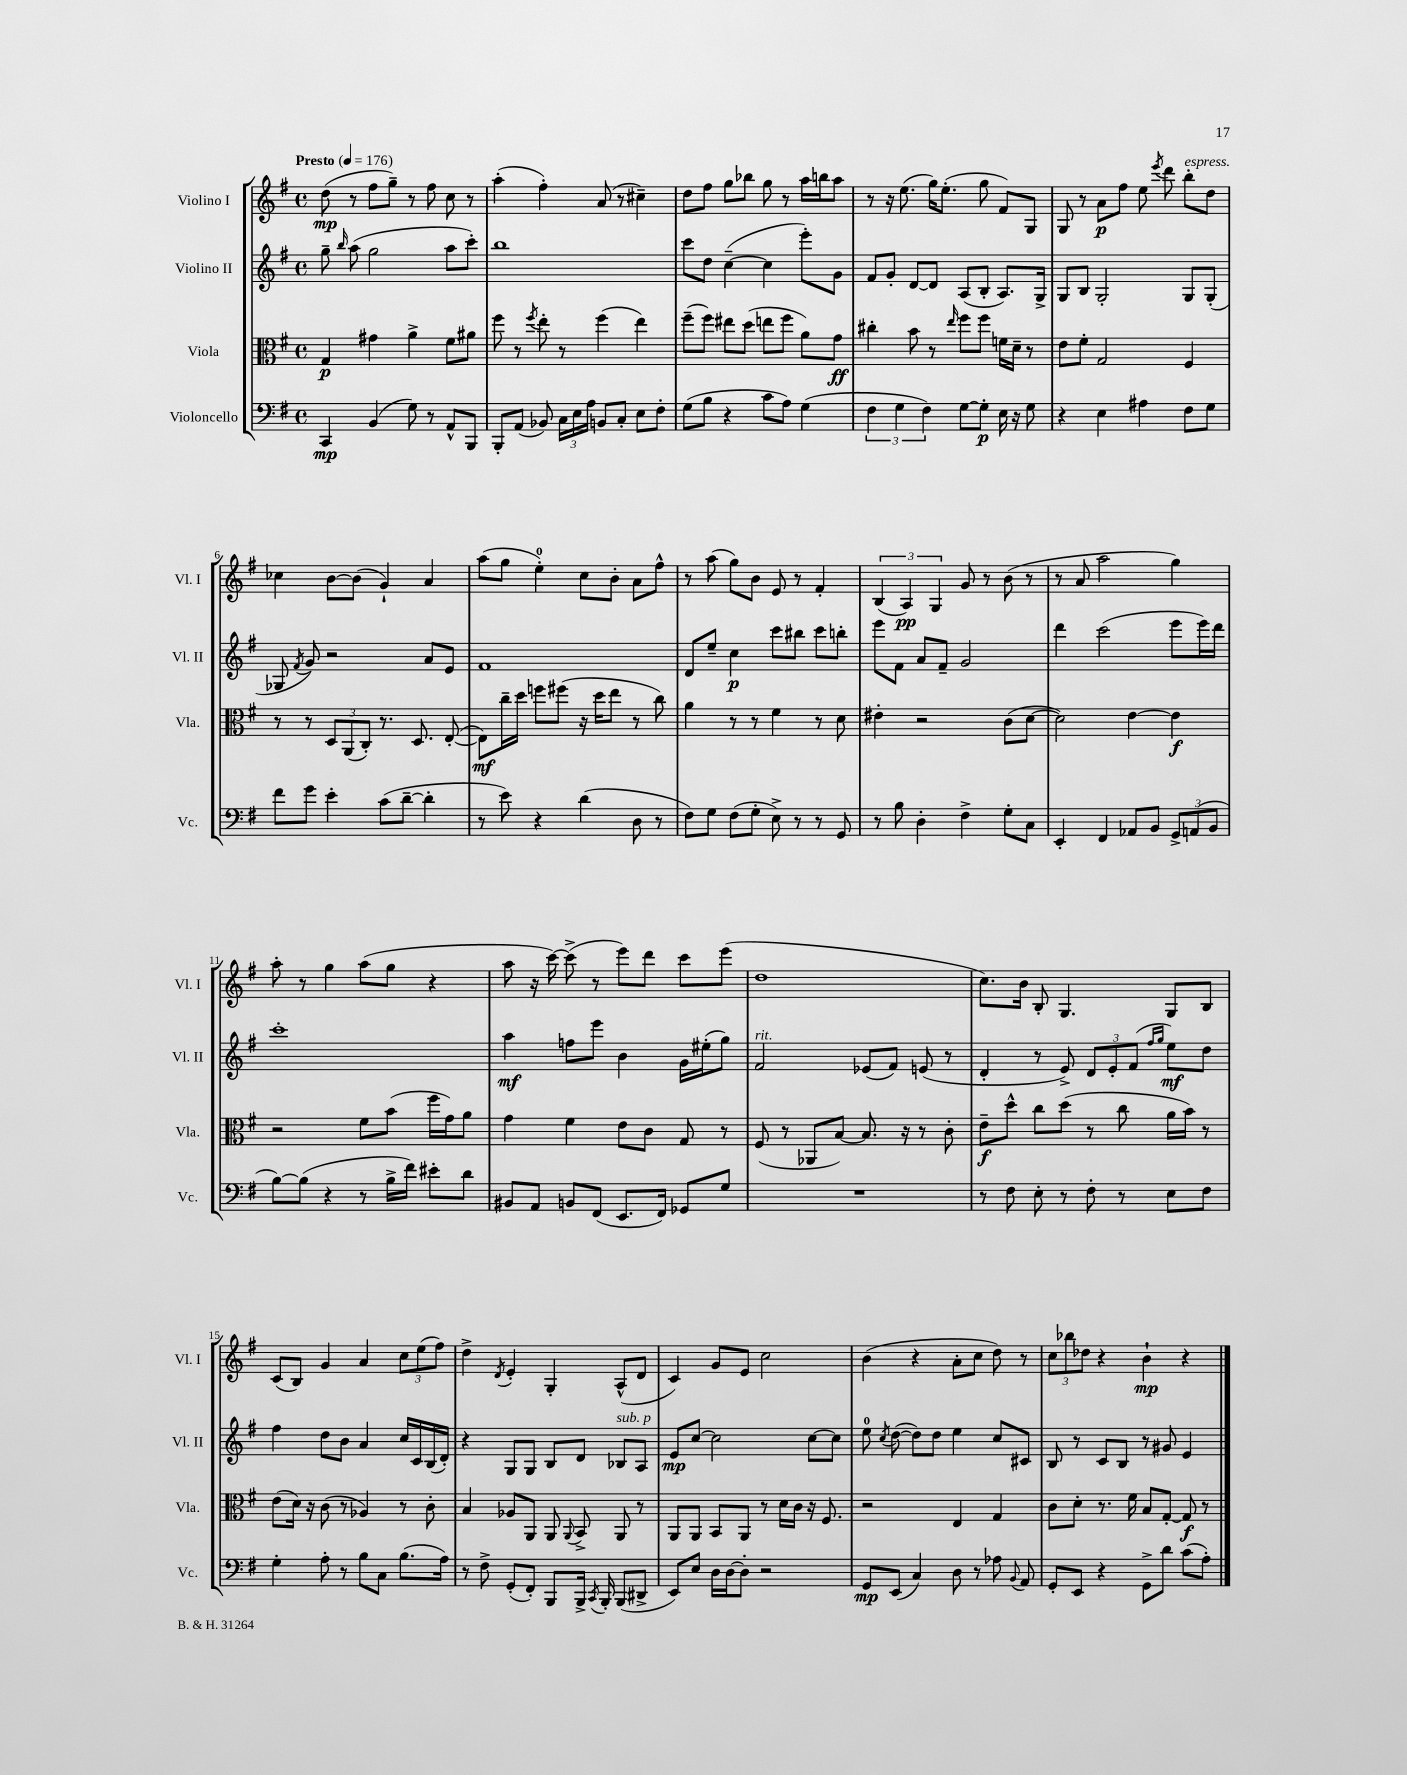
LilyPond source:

<<
\new StaffGroup <<
\new Staff = "s0" \with { instrumentName = "Violino I" shortInstrumentName = "Vl. I" } {
    \clef treble \key g \major \defaultTimeSignature \time 4/4 \tempo "Presto" 4 = 176
    \autoBeamOff d''8\mp( r8 fis''8[ g''8]--) r8 fis''8 c''8 r8 |
    a''4-.( fis''4-.) a'8( r8 cis''4--) |
    d''8[ fis''8] g''8[ bes''8] g''8 r8 a''16[ b''16 a''8] |
    r8 r16 e''8.( g''16[) e''8.]-.( g''8 fis'8[) g8] |
    g8 r8 a'8[\p fis''8] e''8 \acciaccatura { e'''8 } d'''8 b''8[-.^\markup { \italic "espress." } d''8] |
    ces''4 b'8[~ b'8]( g'4-!) a'4 |
    a''8[( g''8] e''4-0-.) c''8[ b'8]-. a'8[ fis''8]-^ |
    r8 a''8( g''8[) b'8] e'8 r8 fis'4-. |
    \tuplet 3/2 { b4( a4\pp) g4 } g'8 r8 b'8( r8 |
    r8 a'8 a''2 g''4) |
    a''8-. r8 g''4 a''8[( g''8] r4 |
    a''8 r16 c'''16~) c'''8->( r8 e'''8[) d'''8] c'''8[ e'''8]( |
    d''1 |
    c''8.[) b'16] b8-. g4. g8[ b8] |
    c'8[( b8]) g'4 a'4 \tuplet 3/2 { c''8[ e''8( fis''8]) } |
    d''4-> \acciaccatura { d'8 } e'4-. g4-. a8[-^( d'8] |
    c'4) g'8[ e'8] c''2 |
    b'4( r4 a'8[-. c''8] d''8) r8 |
    \tuplet 3/2 { c''8[ bes''8 des''8] } r4 b'4-!\mp r4 \bar "|." |
}
\new Staff = "s1" \with { instrumentName = "Violino II" shortInstrumentName = "Vl. II" } {
    \clef treble \key g \major \defaultTimeSignature \time 4/4
    \autoBeamOff g''8-- \grace { b''16 } a''8( g''2 a''8[ c'''8]-.) |
    b''1 |
    c'''8[ d''8] c''4~--( c''4 e'''8[-.) g'8] |
    fis'8[ g'8]-. d'8[~ d'8] a8[( b8]-. a8.[) g16]-> |
    g8[ b8] g2-. g8[ g8]-.( |
    ges8 \acciaccatura { fis'8 } g'8) r2 a'8[ e'8] |
    fis'1 |
    d'8[ e''8]-- c''4\p c'''8[ bis''8] c'''8[ b''8]-. |
    e'''8[ fis'8] a'8[ fis'8]-- g'2 |
    d'''4 c'''2( e'''8[ e'''16) d'''16] |
    c'''1-. |
    a''4\mf f''8[ e'''8] b'4 g'16[ eis''16-.( g''8]) |
    fis'2^\markup { \italic "rit." } ees'8[( fis'8]) e'8( r8 |
    d'4-. r8 e'8->) \tuplet 3/2 { d'8[ e'8-. fis'8]( } \grace { fis''16[ g''16] } e''8[\mf) d''8] |
    fis''4 d''8[ b'8] a'4 c''16[ c'16 b16( d'16]-.) |
    r4 g8[ g8] b8[ d'8] bes8[^\markup { \italic "sub. p" } a8] |
    e'8[\mp c''8]~ c''2 c''8[~ c''8] |
    e''8-0 \acciaccatura { c''8 } d''8~( d''8[) d''8] e''4 c''8[ cis'8] |
    b8 r8 c'8[ b8] r8 gis'8 e'4 \bar "|." |
}
\new Staff = "s2" \with { instrumentName = "Viola" shortInstrumentName = "Vla." } {
    \clef alto \key g \major \defaultTimeSignature \time 4/4
    \autoBeamOff g4\p gis'4 a'4-> fis'8[ ais'8] |
    fis''8 r8 \acciaccatura { fis''8 } e''8-. r8 fis''4( e''4) |
    fis''8[--( fis''8]) eis''8[ d''8]( e''8[ fis''8] a'8[) g'8]\ff |
    cis''4-. b'8 r8 \grace { e''16 } fis''8[ fis''8] f'16[ d'16]-- r8 |
    e'8[ fis'8]-. g2 fis4 |
    r8 r8 \tuplet 3/2 { d8[ a,8( c8]-.) } r8. d8. e8~-.( |
    e8[\mf) c''16-- d''16] f''8[ fis''8]( r16 d''16[ e''8] r8 c''8) |
    a'4 r8 r8 fis'4 r8 d'8 |
    eis'4-. r2 c'8[( d'8]~ |
    d'2) e'4~ e'4\f |
    r2 fis'8[ b'8]( fis''16[ g'16) a'8] |
    g'4 fis'4 e'8[ c'8] g8 r8 |
    fis8( r8 aes,8[ b8]~) b8. r16 r8 c'8-. |
    e'8[--\f d''8]-^ c''8[ d''8]( r8 c''8 a'16[ b'16]) r8 |
    e'8[( d'16]) r16 c'8( r8 aes4) r8 c'8-. |
    b4 aes8[ a,8] a,8 \appoggiatura { a,8 } b,8-> a,8 r8 |
    a,8[ a,8] b,8[ a,8] r8 d'16[ c'16] r16 fis8. |
    r2 e4 g4 |
    c'8[ d'8]-. r8. fis'16 b8[ g8]~-. g8\f r8 \bar "|." |
}
\new Staff = "s3" \with { instrumentName = "Violoncello" shortInstrumentName = "Vc." } {
    \clef bass \key g \major \defaultTimeSignature \time 4/4
    \autoBeamOff c,4\mp b,4( g8) r8 a,8[-^ b,,8] |
    b,,8[-. a,8]( bes,8) \tuplet 3/2 { c16[ e16 a16] } b,8[ c8]-. e8[ fis8]-. |
    g8[( b8] r4 c'8[ a8]) g4( |
    \tuplet 3/2 { fis4 g4 fis4) } g8[~ g8]-.\p e16 r16 g8 |
    r4 e4 ais4 fis8[ g8] |
    fis'8[ g'8] e'4-. c'8[( d'8]~-- d'4-. |
    r8 e'8) r4 d'4( d8 r8 |
    fis8[) g8] fis8[( g8]-. e8->) r8 r8 g,8 |
    r8 b8 d4-. fis4-> g8[-. c8] |
    e,4-. fis,4 aes,8[ b,8] \tuplet 3/2 { g,8[-> a,8( b,8] } |
    b8[~) b8]( r4 r8 b16[-> fis'16]) eis'8[-. d'8] |
    bis,8[ a,8] b,8[ fis,8]( e,8.[ fis,16]) ges,8[ g8] |
    R1 |
    r8 fis8 e8-. r8 fis8-. r8 e8[ fis8] |
    g4-. a8-. r8 b8[ c8] b8.[( a16]) |
    r8 fis8-> g,8[-.( fis,8]-.) b,,8[ b,,16]-> \acciaccatura { c,8 } b,,16-. b,,8[( dis,8]-> |
    e,8[) e8] d16[ d16~ d8]-. r2 |
    g,8[\mp e,8]( c4) d8 r8 aes8 \appoggiatura { b,8 } a,8 |
    g,8[-. e,8] r4 g,8[-> d'8] c'8[( a8]-.) \bar "|." |
}
>>
>>
